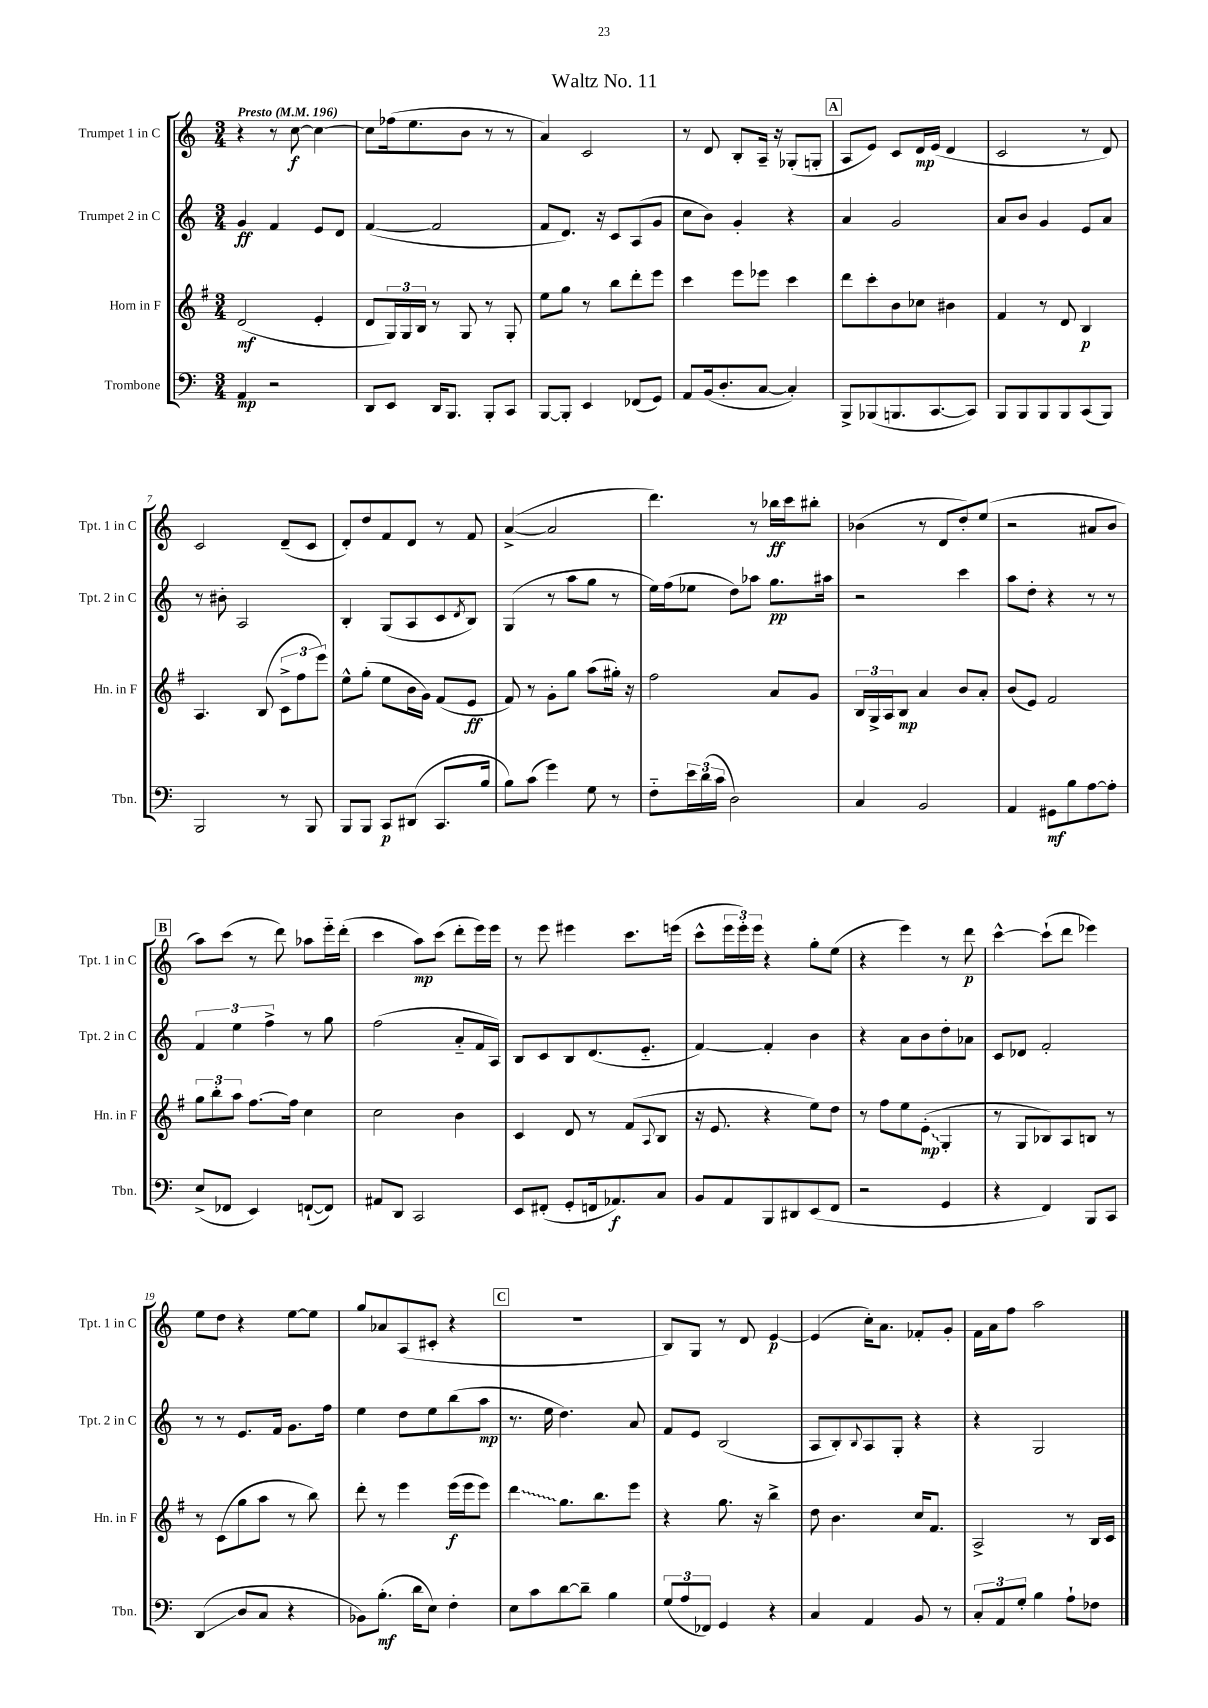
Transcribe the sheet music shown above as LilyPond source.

\header { title = "Waltz No. 11" }
<<
\new StaffGroup <<
\new Staff = "s0" \with { instrumentName = "Trumpet 1 in C" shortInstrumentName = "Tpt. 1 in C" } {
    \clef treble \key c \major \numericTimeSignature \time 3/4 \tempo "Presto" 4 = 196
    r4 r8 c''8~\f c''4~ |
    c''8 fes''16( e''8. b'8 r8 r8 |
    a'4) c'2 |
    r8 d'8 b8-. a16-- r16 ges8-.( g8-. |
    \mark \markup { \box "A" } a8 e'8) c'8 d'16\mp e'16( d'4 |
    c'2 r8 d'8) |
    c'2 d'8--( c'8 |
    d'8-.) d''8 f'8 d'8 r8 f'8 |
    a'4~->( a'2 |
    d'''4.) r8 bes''16\ff c'''16 bis''8-. |
    bes'4( r8 d'8 d''8-.) e''8( |
    r2 ais'8 b'8 |
    \mark \markup { \box "B" } a''8) c'''8( r8 d'''8) aes''8 e'''16-_ d'''16-.( |
    c'''4 a''8\mp) c'''8( d'''8-. e'''16) e'''16 |
    r8 e'''8 eis'''4 c'''8. e'''16( |
    c'''8-^ \tuplet 3/2 { e'''16 e'''16-.) e'''16 } r4 g''8-. e''8( |
    r4 e'''4) r8 d'''8\p |
    c'''4~-^ c'''8-!( d'''8 ees'''4) |
    e''8 d''8 r4 e''8~ e''8 |
    g''8 aes'8 a8( cis'8-. r4 |
    \mark \markup { \box "C" } R2. |
    b8) g8 r8 d'8 e'4~\p |
    e'4( c''16-.) a'8. fes'8-. g'8-. |
    f'16 a'16 f''8 a''2 \bar "|." |
}
\new Staff = "s1" \with { instrumentName = "Trumpet 2 in C" shortInstrumentName = "Tpt. 2 in C" } {
    \clef treble \key c \major \numericTimeSignature \time 3/4
    g'4\ff f'4 e'8 d'8 |
    f'4~( f'2 |
    f'8 d'8.) r16 c'8 a8( g'8 |
    c''8 b'8) g'4-. r4 |
    \mark \markup { \box "A" } a'4 g'2 |
    a'8 b'8 g'4 e'8 a'8 |
    r8 bis'8-. a2 |
    b4-. g8( a8 c'8 \acciaccatura { d'8 } b8) |
    g4( r8 a''8 g''8 r8 |
    e''16) f''16( ees''8 d''8) aes''8 g''8.\pp ais''16 |
    r2 c'''4 |
    a''8 d''8-. r4 r8 r8 |
    \mark \markup { \box "B" } \tuplet 3/2 { f'4 e''4 f''4-> } r8 g''8 |
    f''2( a'8-_ f'16 a16) |
    b8 c'8 b8 d'8.( e'8.-_ |
    f'4~) f'4-. b'4 |
    r4 a'8 b'8 d''8-. aes'8 |
    c'8 des'8 f'2-. |
    r8 r8 e'8. f'16 g'8. f''16 |
    e''4 d''8 e''8 b''8( a''8\mp |
    \mark \markup { \box "C" } r8. e''16 d''4.) a'8 |
    f'8 e'8 b2( |
    a8 b8-.) \appoggiatura { b8 } a8 g8-. r4 |
    r4 g2 \bar "|." |
}
\new Staff = "s2" \with { instrumentName = "Horn in F" shortInstrumentName = "Hn. in F" } {
    \clef treble \key g \major \numericTimeSignature \time 3/4
    d'2\mf( e'4-. |
    d'8 \tuplet 3/2 { g16) g16 b16 } r8 g8 r8 g8-. |
    e''8 g''8 r8 b''8 d'''8-. e'''8 |
    c'''4 e'''8 ees'''8 c'''4 |
    \mark \markup { \box "A" } d'''8 c'''8-. b'8 ces''8 bis'4 |
    fis'4 r8 d'8 b4\p |
    a4. b8( \tuplet 3/2 { c'8-> fis''8 e'''8) } |
    e''8-^ g''8-.( e''8 b'16 g'16) fis'8( e'8\ff |
    fis'8) r8 g'8-. g''8 a''8( gis''16-.) r16 |
    fis''2 a'8 g'8 |
    \tuplet 3/2 { b16 g16-> a16 } b8\mp a'4 b'8 a'8-. |
    b'8( e'8) fis'2 |
    \mark \markup { \box "B" } \tuplet 3/2 { g''8 b''8-. a''8 } fis''8.~ fis''16 c''4 |
    c''2 b'4 |
    c'4 d'8 r8 fis'8( \appoggiatura { a8 } b8 |
    r16 e'8. r4 e''8) d''8 |
    r8 fis''8 e''8 \once \override Glissando.style = #'zigzag e'8-.\glissando\mp( g4-. |
    r8 g8 bes8) a8 b8 r8 |
    r8 c'8( g''8 a''8 r8 b''8) |
    d'''8-. r8 e'''4 e'''16\f( e'''16 e'''8) |
    \mark \markup { \box "C" } \once \override Glissando.style = #'zigzag d'''4\glissando g''8. b''8. e'''8 |
    r4 g''8. r16 b''4-> |
    d''8 b'4. c''16 fis'8. |
    a2-> r8 b16 c'16 \bar "|." |
}
\new Staff = "s3" \with { instrumentName = "Trombone" shortInstrumentName = "Tbn." } {
    \clef bass \key c \major \numericTimeSignature \time 3/4
    a,4\mp r2 |
    d,8 e,8 d,16 b,,8. b,,8-. c,8 |
    b,,8~ b,,8-. e,4 fes,8( g,8) |
    a,8 b,16( d8.-. c8~ c4-.) |
    \mark \markup { \box "A" } b,,8-> bes,,8( b,,8. c,8.~ c,8) |
    b,,8 b,,8 b,,8 b,,8 c,8( b,,8) |
    b,,2 r8 b,,8 |
    b,,8 b,,8 c,8\p dis,8( c,8. b16 |
    b8) c'8( g'4) g8 r8 |
    f8-_ \tuplet 3/2 { e'16 d'16( c'16 } d2) |
    c4 b,2 |
    a,4 gis,8\mf b8 a8~ a8-. |
    \mark \markup { \box "B" } e8->( fes,8 e,4) f,8~-!( f,8) |
    ais,8 d,8 c,2 |
    e,8 fis,8-.( g,8-. f,16 aes,8.\f) c8 |
    b,8 a,8 b,,8 dis,8 e,8( f,8 |
    r2 g,4 |
    r4 f,4) b,,8 c,8 |
    d,4\glissando( d8 c8 r4 |
    bes,8) b8.-.\mf( d'16 e8) f4-. |
    \mark \markup { \box "C" } e8 c'8 d'8~ d'8-- b4 |
    \tuplet 3/2 { g8( a8 fes,8) } g,4 r4 |
    c4 a,4 b,8 r8 |
    \tuplet 3/2 { c8-. a,8 g8-. } b4 a8-! fes8 \bar "|." |
}
>>
>>
